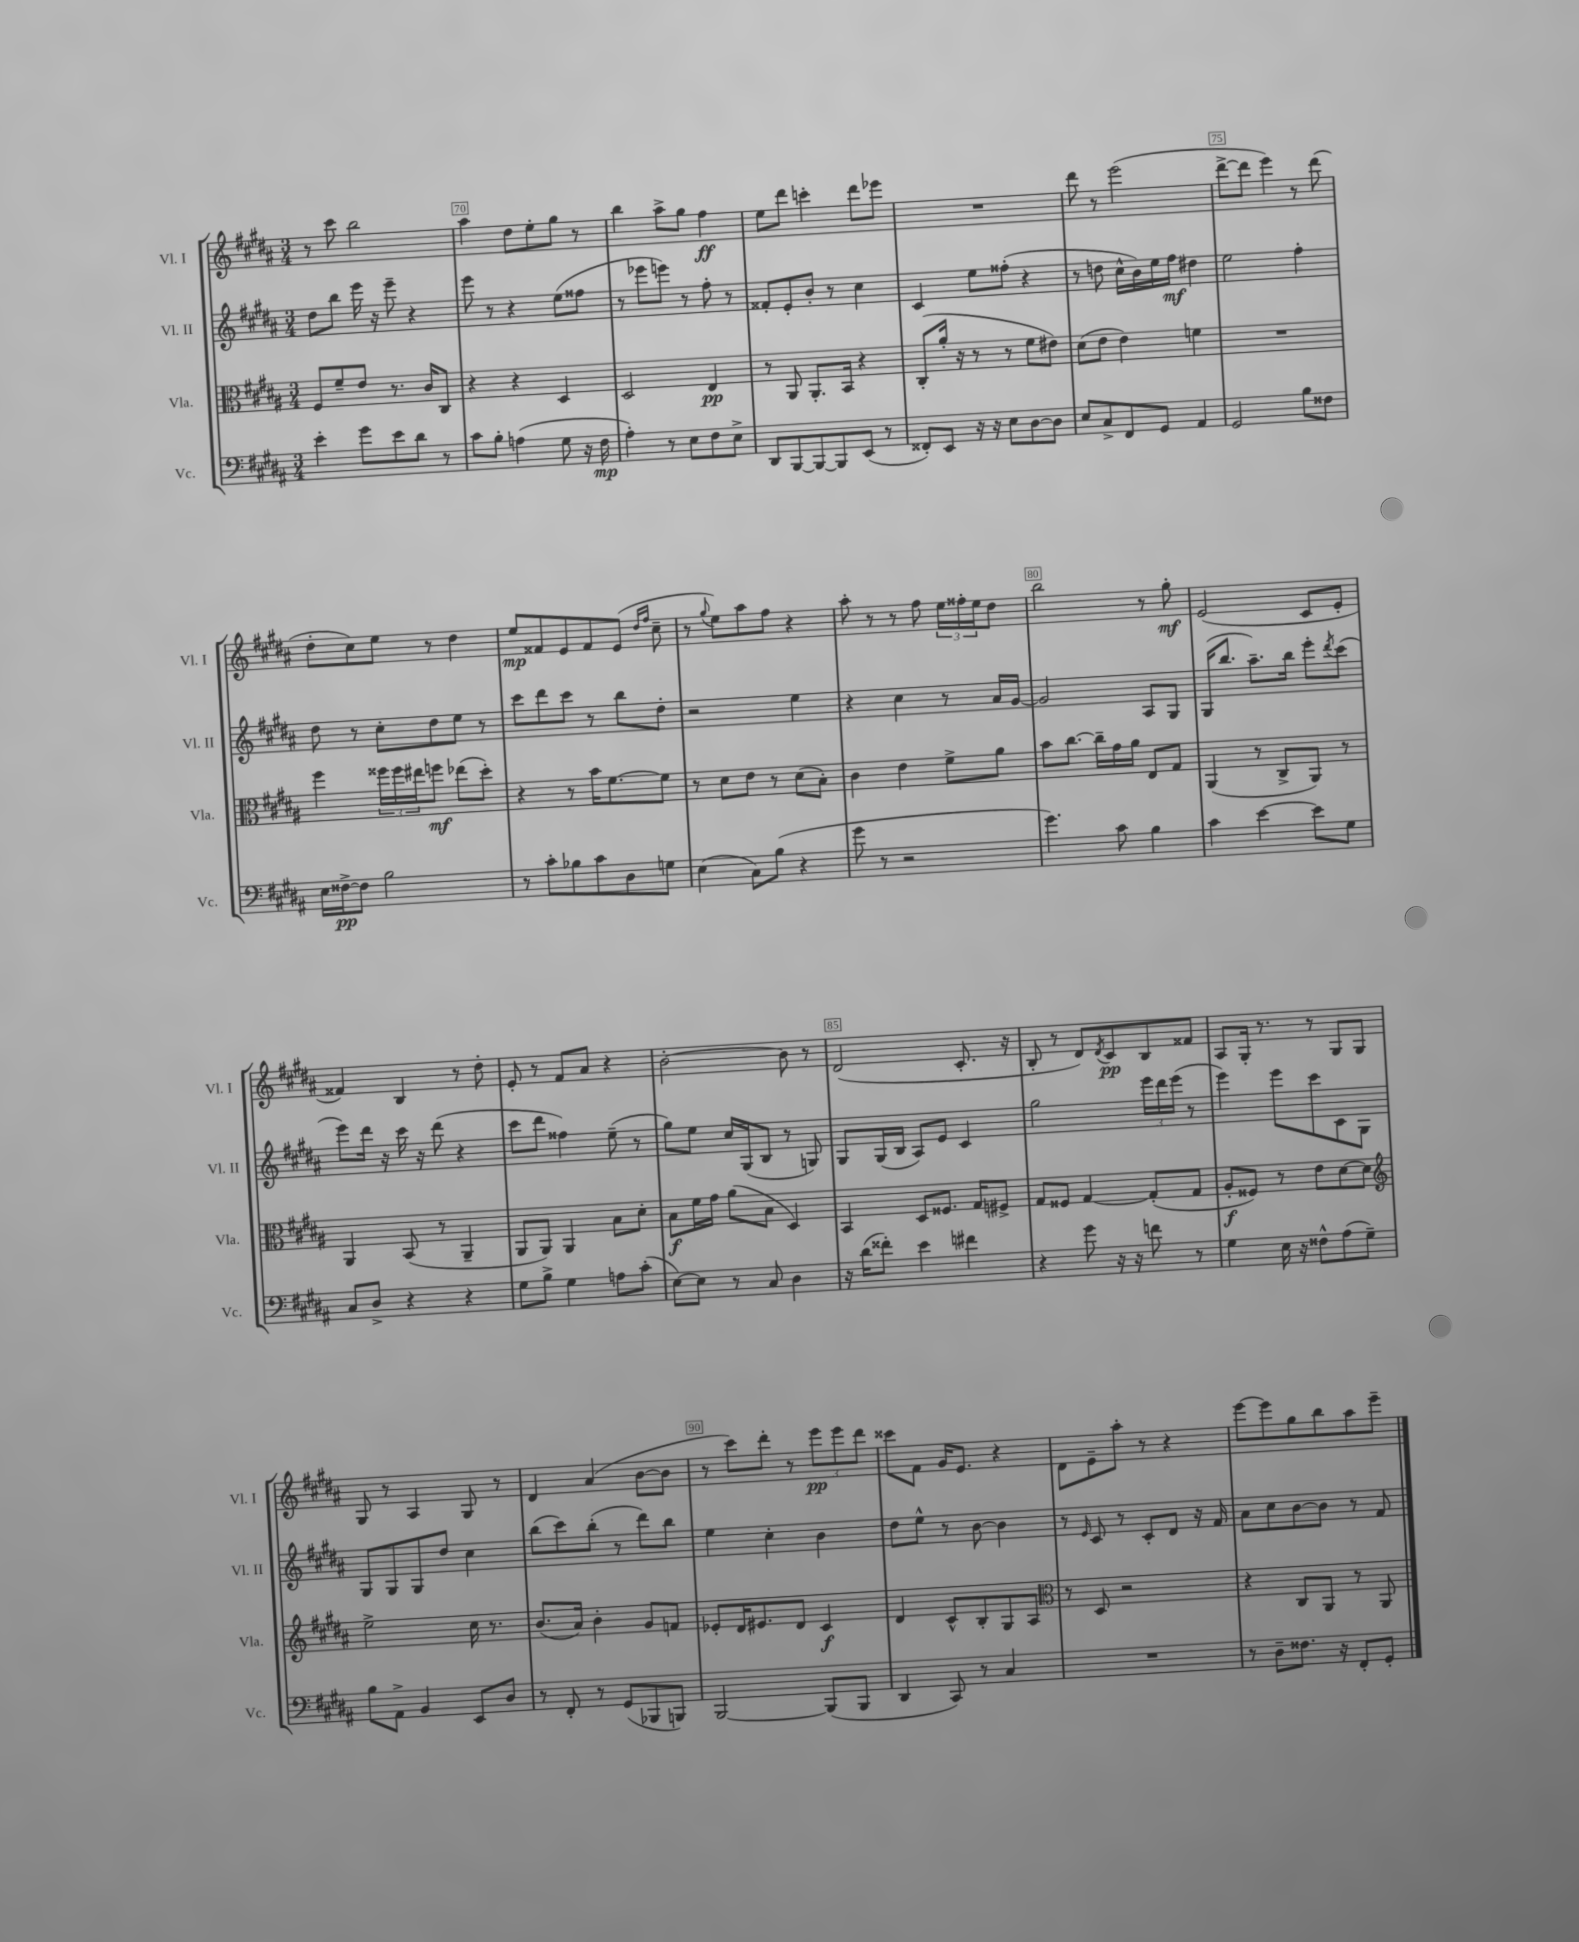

**kern	**dynam	**kern	**dynam	**kern	**dynam	**kern	**dynam
*part4	*part4	*part3	*part3	*part2	*part2	*part1	*part1
*staff4	*staff4	*staff3	*staff3	*staff2	*staff2	*staff1	*staff1
*I"Vc.	*	*I"Vla.	*	*I"Vl. II	*	*I"Vl. I	*
*I'Vc.	*	*I'Vla.	*	*I'Vl. II	*	*I'Vl. I	*
*clefF4	*	*clefC3	*	*clefG2	*	*clefG2	*
*k[f#c#g#d#a#]	*	*k[f#c#g#d#a#]	*	*k[f#c#g#d#a#]	*	*k[f#c#g#d#a#]	*
*M3/4	*	*M3/4	*	*M3/4	*	*M3/4	*
=69	=69	=69	=69	=69	=69	=69	=69
4e'\	.	8F#/L	.	8dd#\L	.	8r	.
.	.	8f#~/	.	8bb\J	.	8ccc#\	.
8g#\L	.	8e/J	.	16eee\	.	2bb\	.
.	.	.	.	16r	.	.	.
8e\	.	8.r	.	8eee~\	.	.	.
8d#\J	.	.	.	4r	.	.	.
.	.	16c#/KL	.	.	.	.	.
8r	.	8C#/J	.	.	.	.	.
=70	=70	=70	=70	=70	=70	=70	=70
8c#\L	.	4r	.	8eee\	.	4aa#\	.
8B'\J	.	.	.	8r	.	.	.
(4An\	.	4r	.	4r	.	8dd#\L	.
.	.	.	.	.	.	8ee'\	.
8G#\	.	4D#/	.	(8ee\L	.	8gg#\J	.
16r	.	.	.	8ff##X\J	.	8r	.
16F#\	mp	.	.	.	.	.	.
=71	=71	=71	=71	=71	=71	=71	=71
4A#'\)	.	2D#/	.	8r	.	4bb\	.
.	.	.	.	8eee-X\L	.	.	.
8r	.	.	.	8eeen\J)	.	8aa#^\L	.
8E\L	.	.	.	8r	.	8gg#\J	.
8F#\	.	4E/	pp	8ff#'\	.	4ff#\	ff
8E^\J	.	.	.	8r	.	.	.
=72	=72	=72	=72	=72	=72	=72	=72
8DD#/L	.	8r	.	8f##X'/L	.	8ee\L	.
[8BBB/	.	8AA#/	.	8e'/	.	8ddd#\J	.
8BBB/_	.	8.AA#'/L	.	8b'/J	.	4cccn'\	.
8BBB/]	.	.	.	8r	.	.	.
.	.	16BB/Jk	.	.	.	.	.
(8EE/J	.	4r	.	4cc#\	.	8ddd#\L	.
8r	.	.	.	.	.	8eee-X\J	.
=73	=73	=73	=73	=73	=73	=73	=73
8FF##X'/L)	.	(8C#'/L	.	4c#/	.	2.r	.
8EE/J	.	16a#'/Jk	.	.	.	.	.
.	.	16r	.	.	.	.	.
16r	.	8r	.	8ee\L	.	.	.
16r	.	.	.	.	.	.	.
8E\L	.	8r	.	(8ff##X'\J	.	.	.
[8D#\	.	8f#\L	.	4r	.	.	.
8D#\J]	.	8e#X\J)	.	.	.	.	.
=74	=74	=74	=74	=74	=74	=74	=74
8E/L	.	(8d#\L	.	8r	.	8ddd#\	.
8C#^/	.	8e\J	.	8ddn\	.	8r	.
8FF#/	.	4e\)	.	16cc#^^\LL	.	(2eee\	.
.	.	.	.	16b\)	.	.	.
8GG#/J	.	.	.	16ee\	.	.	.
.	.	.	.	16ff#\JJ	mf	.	.
4AA#/	.	4fn\	.	4dd#X\	.	.	.
=75	=75	=75	=75	=75	=75	=75	=75
2GG#/	.	2.r	.	2ee\	.	[8ddd#^\L	.
.	.	.	.	.	.	8ddd#\J]	.
.	.	.	.	.	.	4eee\)	.
8B\L	.	.	.	4ff#'\	.	8r	.
8F##X\J	.	.	.	.	.	(8ddd#\	.
!!LO:LB:g=z
=76	=76	=76	=76	=76	=76	=76	=76
16E\LL	.	4ff#\	.	8dd#\	.	8dd#'\L	.
[16F##X^\J	pp	.	.	.	.	.	.
8F##\J]	.	.	.	8r	.	8cc#\)	.
2B\	.	24ff##X\LL	.	8cc#'\L	.	8ee\J	.
.	.	24ff##\	.	.	.	.	.
.	.	24ee#X\J	.	.	.	.	.
.	.	8ffn\J	mf	8dd#\	.	8r	.
.	.	(8ee-X\L	.	8ee\J	.	4dd#\	.
.	.	8dd#'\J)	.	8r	.	.	.
=77	=77	=77	=77	=77	=77	=77	=77
8r	.	4r	.	8ccc#\L	.	8ee/L	mp
8c#'\L	.	.	.	8ddd#\	.	8f##X/	.
8B-X\	.	8r	.	8ccc#\J	.	8e/	.
8c#\	.	16b\KL	.	8r	.	8f##/	.
.	.	[8.f#\	.	.	.	.	.
8D#\	.	.	.	8bb\L	.	(8e/J	.
.	.	.	.	.	.	16qqdd#/LL	.
.	.	.	.	.	.	16qqff#/JJ	.
8Gn\J	.	8f#\J]	.	8dd#'\J	.	8cc#~\	.
=78	=78	=78	=78	=78	=78	=78	=78
(4E\	.	8r	.	2r	.	8r	.
.	.	.	.	.	.	8qqgg#/	.
.	.	8d#\L	.	.	.	8ee\L)	.
8C#\L)	.	8e\J	.	.	.	8aa#\	.
(8B\J	.	8r	.	.	.	8ff#\J	.
4r	.	(8d#\L	.	4ee\	.	4r	.
.	.	8B'\J)	.	.	.	.	.
=79	=79	=79	=79	=79	=79	=79	=79
8g#\	.	4c#\	.	4r	.	8aa#'\	.
8r	.	.	.	.	.	8r	.
2r	.	4e\	.	4cc#\	.	8r	.
.	.	.	.	.	.	8ff#\	.
.	.	8f#^\L	.	8r	.	24ee\LL	.
.	.	.	.	.	.	24ff##X'\	.
.	.	.	.	.	.	24ee\J	.
.	.	8a#\J	.	16a#/LL	.	8dd#\J	.
.	.	.	.	[16g#/JJ	.	.	.
=80	=80	=80	=80	=80	=80	=80	=80
4.g#\)	.	8b\L	.	2g#/]	.	2bb\	.
.	.	[8.cc#\J	.	.	.	.	.
.	.	16cc#~\LL]	.	.	.	.	.
8c#\	.	16g#\	.	.	.	.	.
.	.	16a#\JJ	.	.	.	.	.
4B\	.	8E/L	.	8A#/L	.	8r	.
.	.	8G#/J	.	8G#/J	.	8gg#'\	mf
=81	=81	=81	=81	=81	=81	=81	=81
4c#\	.	(4AA#/	.	(16G#/KL	.	(2e/	.
.	.	.	.	8.bb/J	.	.	.
[4e\	.	8r	.	8.aa#~\L)	.	.	.
.	.	8C#^/L	.	.	.	.	.
.	.	.	.	16bb\Jk	.	.	.
8e\L]	.	8AA#/J)	.	8eee'\L	.	8c#/L	.
.	.	.	.	8qddd#/	.	.	.
8G#\J	.	8r	.	(8ccc#\J	.	8e'/J	.
!!LO:LB:g=z
=82	=82	=82	=82	=82	=82	=82	=82
8C#/L	.	4AA#/	.	8eee\L)	.	4f##X/)	.
8D#^/J	.	.	.	16ddd#\Jk	.	.	.
.	.	.	.	16r	.	.	.
4r	.	(8BB/	.	16ccc#\	.	4B/	.
.	.	.	.	16r	.	.	.
.	.	8r	.	(8ddd#\	.	.	.
4r	.	4AA#~/	.	4r	.	8r	.
.	.	.	.	.	.	8dd#'\	.
=83	=83	=83	=83	=83	=83	=83	=83
8G#\L	.	8AA#/L	.	8ccc#\L	.	8e'/	.
8B^\J	.	8AA#/J)	.	8ddd#\J	.	8r	.
4G#\	.	4AA#/	.	4ff##X\)	.	8f#/L	.
.	.	.	.	.	.	8a#/J	.
8An\L	.	8B\L	.	(8ee~\	.	4r	.
(8c#'\J	.	8d#'\J	.	8r	.	.	.
=84	=84	=84	=84	=84	=84	=84	=84
[8E\L)	.	8B\L	f	8gg#\L)	.	[2b'\	.
8E\J]	.	16f#\L	.	8ee\J	.	.	.
.	.	16g#\JJ	.	.	.	.	.
8r	.	(8a#\L	.	16cc#/LL	.	.	.
.	.	.	.	(16G#/J	.	.	.
8C#/	.	8B\J	.	8B/J	.	.	.
4D#\	.	4D#/)	.	8r	.	8b\]	.
.	.	.	.	8Gn/)	.	8r	.
=85	=85	=85	=85	=85	=85	=85	=85
16r	.	4BB/	.	8G#/L	.	(2d#/	.
(16d#\KL	.	.	.	.	.	.	.
8f##X'\J)	.	.	.	(16G#/L	.	.	.
.	.	.	.	16B/JJ	.	.	.
4e\	.	8D#/L	.	8A#/L)	.	.	.
.	.	8.F##X/J	.	8e/J	.	.	.
4f#X\	.	.	.	4c#/	.	8.c#'/	.
.	.	16G#/KL	.	.	.	.	.
.	.	8F#X^/J	.	.	.	.	.
.	.	.	.	.	.	16r	.
=86	=86	=86	=86	=86	=86	=86	=86
4r	.	8G#/L	.	2gg#\	.	8B'/	.
.	.	8F##X/J	.	.	.	8r	.
8g#\	.	[4G#/	.	.	.	8d#/L)	.
.	.	.	.	.	.	8qd#/	.
16r	.	.	.	.	.	8c#/	pp
16r	.	.	.	.	.	.	.
8fn\	.	(8G#'/L]	.	24eee\LL	.	8B/	.
.	.	.	.	24ddd#\	.	.	.
.	.	.	.	(24eee\JJ	.	.	.
8r	.	8G#/J	.	8r	.	8f##X/J	.
=87	=87	=87	=87	=87	=87	=87	=87
4G#\	.	8A#'/L	f	4eee\)	.	8A#/L	.
.	.	8F##X/J)	.	.	.	16G#'/Jk	.
.	.	.	.	.	.	8.r	.
16E\	.	8r	.	8eee\L	.	.	.
16r	.	.	.	.	.	.	.
8F##X^^\L	.	8e\L	.	8ccc#\	.	8r	.
(8A#\	.	[8d#\	.	8c#\	.	8G#/L	.
8G#~\J)	.	8d#\J]	.	8G#\J	.	8G#/J	.
!!LO:LB:g=z
=88	=88	=88	=88	=88	=88	=88	=88
*	*	*clefG2	*	*	*	*	*
8B\L	.	2ee^\	.	8G#/L	.	8G#/	.
8AA#^\J	.	.	.	8G#/	.	8r	.
4BB/	.	.	.	8G#/	.	4A#/	.
.	.	.	.	8dd#/J	.	.	.
8EE/L	.	16cc#\	.	4cc#\	.	8G#/	.
.	.	8.r	.	.	.	.	.
8D#/J	.	.	.	.	.	8r	.
=89	=89	=89	=89	=89	=89	=89	=89
8r	.	(8.b/L	.	(8bb\L	.	4d#/	.
8FF#'/	.	.	.	8ccc#\)	.	.	.
.	.	16a#/Jk)	.	.	.	.	.
8r	.	4b'\	.	(8bb'\J	.	(4a#/	.
(8GG#/L	.	.	.	8r	.	.	.
8BBB-X/	.	8g#/L	.	8ddd#\L)	.	[8b\L	.
8BBBn/J)	.	8fn/J	.	8bb\J	.	8b\J]	.
=90	=90	=90	=90	=90	=90	=90	=90
[2BBB/	.	8e-X'/L	.	4ee\	.	8r	.
.	.	16d#/K	.	.	.	8ccc#\L)	.
.	.	8.e#X/	.	.	.	.	.
.	.	.	.	4cc#'\	.	8ddd#'\J	.
.	.	8d#/J	.	.	.	8r	.
(8BBB/L]	.	4c#/	f	4b\	.	12eee\L	pp
.	.	.	.	.	.	12eee\	.
8BBB/J	.	.	.	.	.	.	.
.	.	.	.	.	.	12ddd#\J	.
=91	=91	=91	=91	=91	=91	=91	=91
4DD#/	.	4d#/	.	8dd#\L	.	8ccc##X\L	.
.	.	.	.	8ee^^\J	.	8f#\J	.
8CC#/)	.	8c#^^/L	.	8r	.	16g#/KL	.
.	.	.	.	.	.	8.e/J	.
8r	.	8B'/	.	[8b\	.	.	.
4C#/	.	8G#/	.	4b\]	.	4r	.
.	.	8A#/J	.	.	.	.	.
=92	=92	=92	=92	=92	=92	=92	=92
*	*	*clefC3	*	*	*	*	*
2.r	.	8r	.	8r	.	8d#\L	.
.	.	.	.	16qqe/	.	.	.
.	.	8D#/	.	8c#/	.	8e~\	.
.	.	2r	.	8r	.	8aa#'\J	.
.	.	.	.	8c#'/L	.	8r	.
.	.	.	.	8d#/J	.	4r	.
.	.	.	.	16r	.	.	.
.	.	.	.	16f#/	.	.	.
=93	=93	=93	=93	=93	=93	=93	=93
8r	.	4r	.	8a#\L	.	[8eee\L	.
8D#~\L	.	.	.	8cc#\	.	8eee\]	.
8.F##X\J	.	8C#/L	.	[8b\	.	8gg#\	.
.	.	8AA#/J	.	8b\J]	.	8bb\	.
16r	.	.	.	.	.	.	.
8FF#'/L	.	8r	.	8r	.	8aa#\	.
8GG#'/J	.	8AA#/	.	8f#/	.	8eee~\J	.
==	==	==	==	==	==	==	==
*-	*-	*-	*-	*-	*-	*-	*-
